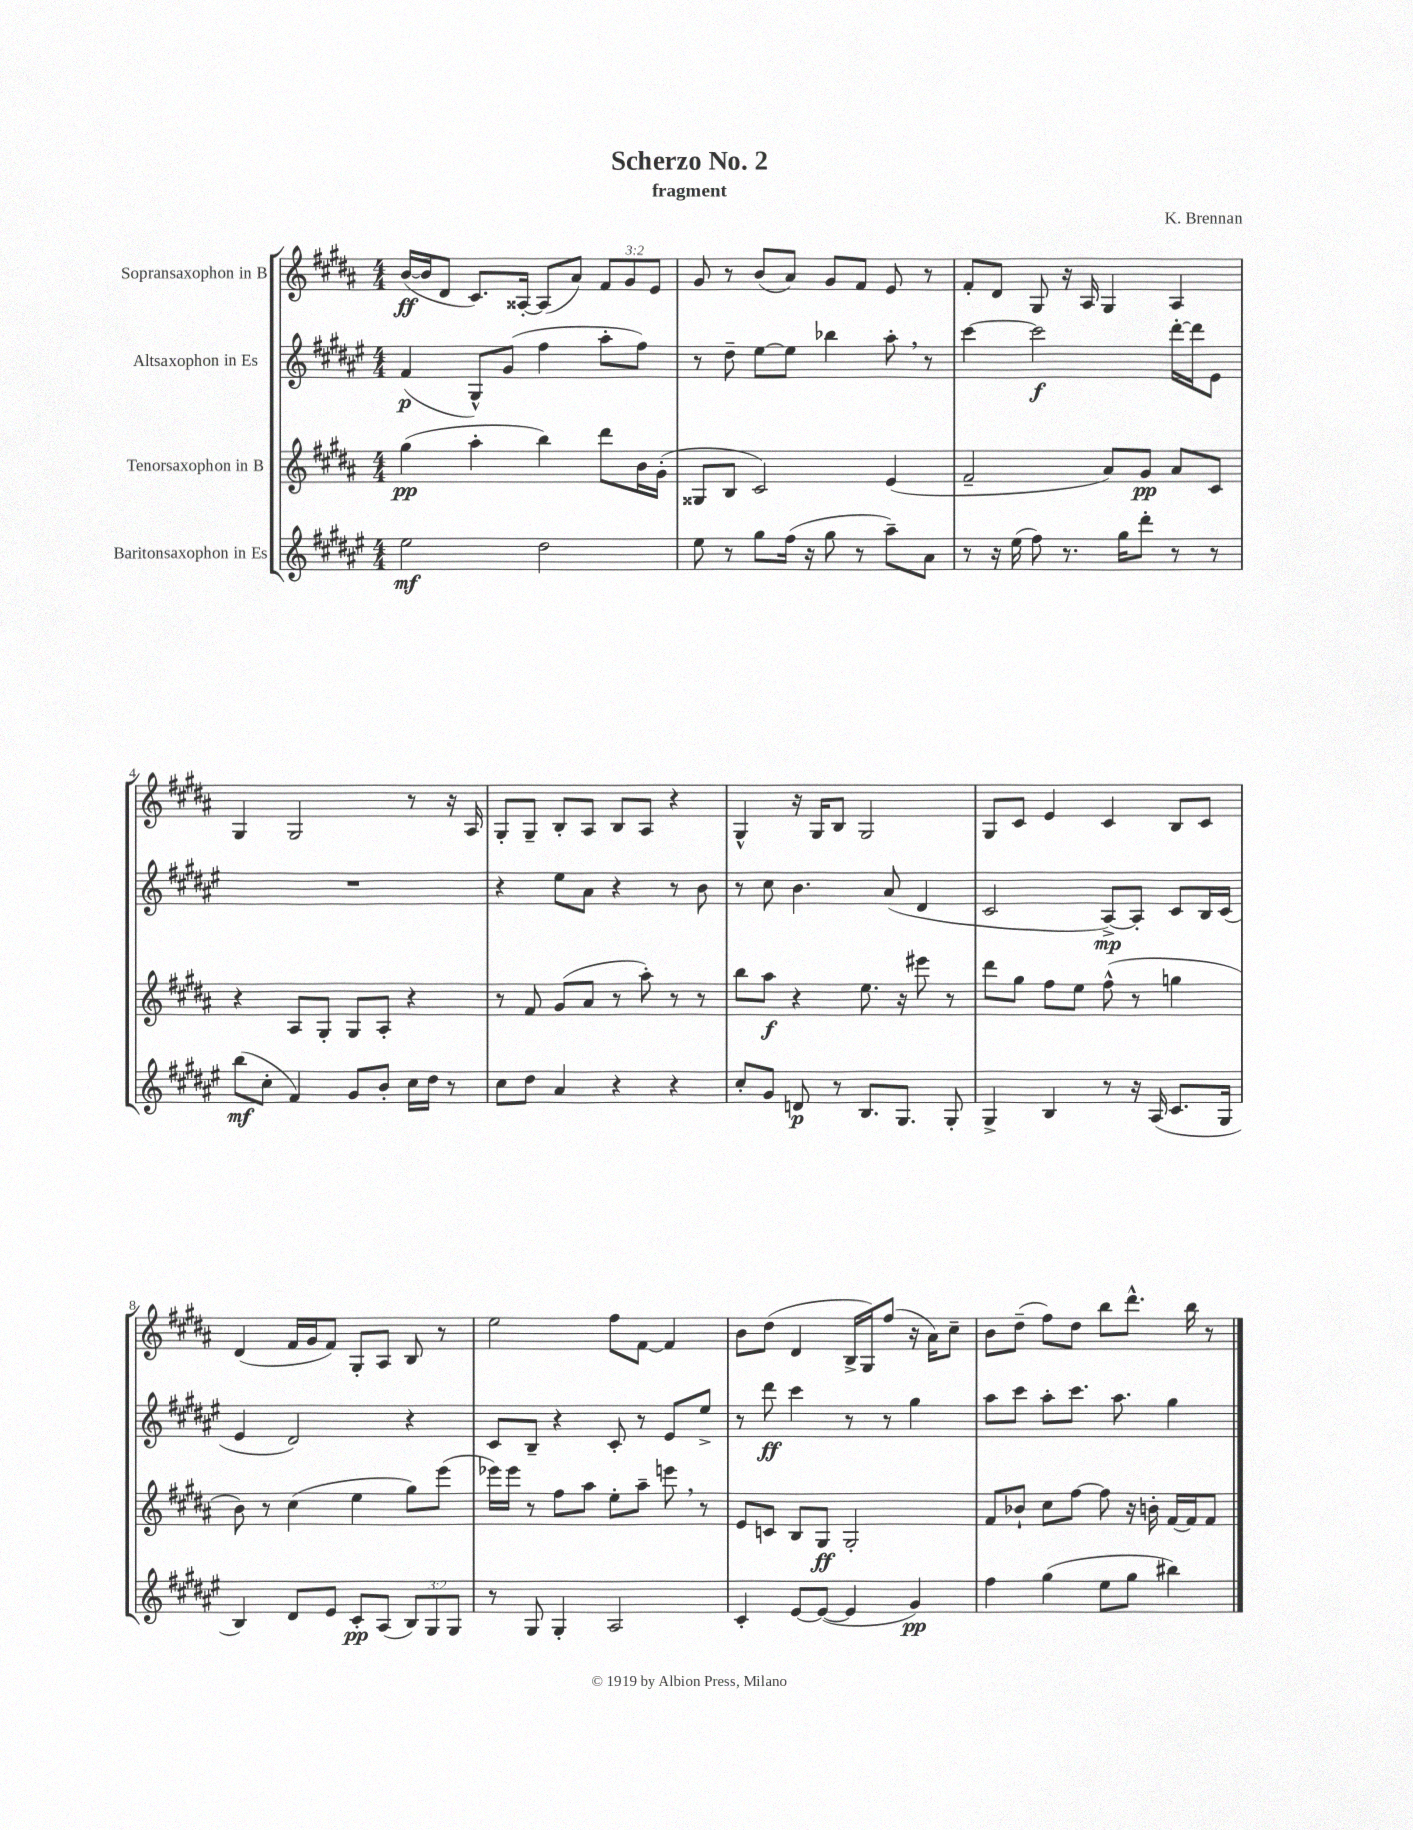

**kern	**dynam	**kern	**dynam	**kern	**dynam	**kern	**dynam
*part4	*part4	*part3	*part3	*part2	*part2	*part1	*part1
*staff4	*staff4	*staff3	*staff3	*staff2	*staff2	*staff1	*staff1
*I"Baritonsaxophon in Es	*	*I"Tenorsaxophon in B	*	*I"Altsaxophon in Es	*	*I"Sopransaxophon in B	*
*clefG2	*	*clefG2	*	*clefG2	*	*clefG2	*
*k[f#c#g#d#a#e#]	*	*k[f#c#g#d#a#]	*	*k[f#c#g#d#a#e#]	*	*k[f#c#g#d#a#]	*
*M4/4	*	*M4/4	*	*M4/4	*	*M4/4	*
=1	=1	=1	=1	=1	=1	=1	=1
2ee#\	mf	(4gg#\	pp	(4f#/	p	([16b/LL	ff
.	.	.	.	.	.	16b/J]	.
.	.	.	.	.	.	8d#/J	.
.	.	4aa#'\	.	8G#^^/L)	.	8.c#/L)	.
.	.	.	.	(8g#/J	.	.	.
.	.	.	.	.	.	[16A##X'/Jk	.
2dd#\	.	4bb\)	.	4ff#\	.	(8A##/L]	.
.	.	.	.	.	.	8a#/J)	.
.	.	8ddd#\L	.	8aa#'\L	.	12f#/L	.
.	.	.	.	.	.	12g#/	.
.	.	16b\L	.	8ff#\J)	.	.	.
.	.	.	.	.	.	12e/J	.
.	.	(16g#'\JJ	.	.	.	.	.
=2	=2	=2	=2	=2	=2	=2	=2
8ee#\	.	8G##X/L	.	8r	.	8g#/	.
8r	.	8B/J	.	8dd#~\	.	8r	.
8gg#\L	.	2c#/)	.	[8ee#\L	.	(8b/L	.
(16ff#\Jk	.	.	.	8ee#\J]	.	8a#/J)	.
16r	.	.	.	.	.	.	.
8gg#\	.	.	.	4bb-X\	.	8g#/L	.
8r	.	.	.	.	.	8f#/J	.
8aa#~\L)	.	(4e/	.	8aa#',\	.	8e/	.
8a#\J	.	.	.	8r	.	8r	.
=3	=3	=3	=3	=3	=3	=3	=3
8r	.	2f#~/	.	[4ccc#\	.	8f#'/L	.
16r	.	.	.	.	.	8d#/J	.
(16ee#\	.	.	.	.	.	.	.
8ff#\)	.	.	.	2ccc#\]	f	8G#/	.
8.r	.	.	.	.	.	16r	.
.	.	.	.	.	.	16A#/	.
.	.	8a#/L)	.	.	.	4G#/	.
16gg#\KL	.	.	.	.	.	.	.
8ddd#'\J	.	8g#/J	pp	.	.	.	.
8r	.	8a#/L	.	[16ddd#'\LL	.	4A#/	.
.	.	.	.	16ddd#\J]	.	.	.
8r	.	8c#/J	.	8e#\J	.	.	.
!!LO:LB:g=z
=4	=4	=4	=4	=4	=4	=4	=4
(8bb\L	mf	4r	.	1r	.	4G#/	.
8cc#'\J	.	.	.	.	.	.	.
4f#/)	.	8A#/L	.	.	.	2G#/	.
.	.	8G#'/J	.	.	.	.	.
8g#/L	.	8G#/L	.	.	.	.	.
8b'/J	.	8A#'/J	.	.	.	.	.
16cc#\LL	.	4r	.	.	.	8r	.
16dd#\JJ	.	.	.	.	.	.	.
8r	.	.	.	.	.	16r	.
.	.	.	.	.	.	16A#/	.
=5	=5	=5	=5	=5	=5	=5	=5
8cc#\L	.	8r	.	4r	.	8G#'/L	.
8dd#\J	.	8f#/	.	.	.	8G#~/J	.
4a#/	.	(8g#/L	.	8ee#\L	.	8B'/L	.
.	.	8a#/J	.	8a#\J	.	8A#/J	.
4r	.	8r	.	4r	.	8B/L	.
.	.	8aa#'\)	.	.	.	8A#/J	.
4r	.	8r	.	8r	.	4r	.
.	.	8r	.	8b\	.	.	.
=6	=6	=6	=6	=6	=6	=6	=6
8cc#'/L	.	8bb\L	.	8r	.	4G#^^/	.
8g#/J	.	8aa#\J	f	8cc#\	.	.	.
8dn/	p	4r	.	4.b\	.	16r	.
.	.	.	.	.	.	16G#/KL	.
8r	.	.	.	.	.	8B/J	.
8.B/L	.	8.ee\	.	.	.	2G#/	.
.	.	.	.	(8a#/	.	.	.
8.G#/J	.	16r	.	.	.	.	.
.	.	8eee#X\	.	4d#/	.	.	.
8G#'/	.	8r	.	.	.	.	.
=7	=7	=7	=7	=7	=7	=7	=7
4G#^/	.	8ddd#\L	.	2c#/	.	8G#/L	.
.	.	8gg#\J	.	.	.	8c#/J	.
4B/	.	8ff#\L	.	.	.	4e/	.
.	.	8ee\J	.	.	.	.	.
8r	.	(8ff#^^\	.	[8A#^/L)	mp	4c#/	.
16r	.	8r	.	8A#'/J]	.	.	.
(16A#/	.	.	.	.	.	.	.
8.c#/L	.	4ggn\	.	8c#/L	.	8B/L	.
.	.	.	.	16B/L	.	8c#/J	.
16G#/Jk	.	.	.	(16c#/JJ	.	.	.
!!LO:LB:g=z
=8	=8	=8	=8	=8	=8	=8	=8
4B/)	.	8b\)	.	4e#/	.	(4d#/	.
.	.	8r	.	.	.	.	.
8d#/L	.	(4cc#\	.	2d#/)	.	16f#/LL	.
.	.	.	.	.	.	16g#/J	.
8e#/J	.	.	.	.	.	8f#/J)	.
8c#'/L	pp	4ee\	.	.	.	8G#'/L	.
(8A#/J	.	.	.	.	.	8A#/J	.
12B/L)	.	8gg#\L)	.	4r	.	8B/	.
12G#/	.	.	.	.	.	.	.
.	.	(8eee\J	.	.	.	8r	.
12G#/J	.	.	.	.	.	.	.
=9	=9	=9	=9	=9	=9	=9	=9
8r	.	16eee-X\LL)	.	8c#/L	.	2ee\	.
.	.	16eee-\JJ	.	.	.	.	.
8G#/	.	8r	.	8B~/J	.	.	.
4G#'/	.	8ff#\L	.	4r	.	.	.
.	.	8aa#\J	.	.	.	.	.
2A#/	.	8ee'\L	.	8c#'/	.	8ff#\L	.
.	.	8aa#~\J	.	8r	.	[8f#\J	.
.	.	8eeen,\	.	8e#/L	.	4f#/]	.
.	.	8r	.	8ee#^/J	.	.	.
=10	=10	=10	=10	=10	=10	=10	=10
4c#'/	.	8e/L	.	8r	.	8b\L	.
.	.	8cn/J	.	8ddd#\	ff	(8dd#\J	.
[8e#/L	.	8B/L	.	4ccc#\	.	4d#/	.
(8e#/J_	.	8G#/J	ff	.	.	.	.
4e#/]	.	2G#'/	.	8r	.	16B^/LL	.
.	.	.	.	.	.	16G#/J)	.
.	.	.	.	8r	.	(8ff#/J	.
4g#/)	pp	.	.	4gg#\	.	16r	.
.	.	.	.	.	.	16a#\KL)	.
.	.	.	.	.	.	8cc#~\J	.
=11	=11	=11	=11	=11	=11	=11	=11
4ff#\	.	8f#/L	.	8aa#\L	.	8b\L	.
.	.	8b-X`/J	.	8ccc#\J	.	(8dd#~\J	.
(4gg#\	.	8cc#\L	.	8aa#'\L	.	8ff#\L)	.
.	.	[8ff#\J	.	8.ccc#\J	.	8dd#\J	.
8ee#\L	.	8ff#\]	.	.	.	8bb\L	.
.	.	.	.	8.aa#\	.	.	.
8gg#\J	.	16r	.	.	.	8.ddd#^^\J	.
.	.	16bn'\	.	.	.	.	.
4bb#X\)	.	[16f#/LL	.	4gg#\	.	.	.
.	.	16f#/J]	.	.	.	16bb\	.
.	.	8f#/J	.	.	.	8r	.
==	==	==	==	==	==	==	==
*-	*-	*-	*-	*-	*-	*-	*-
